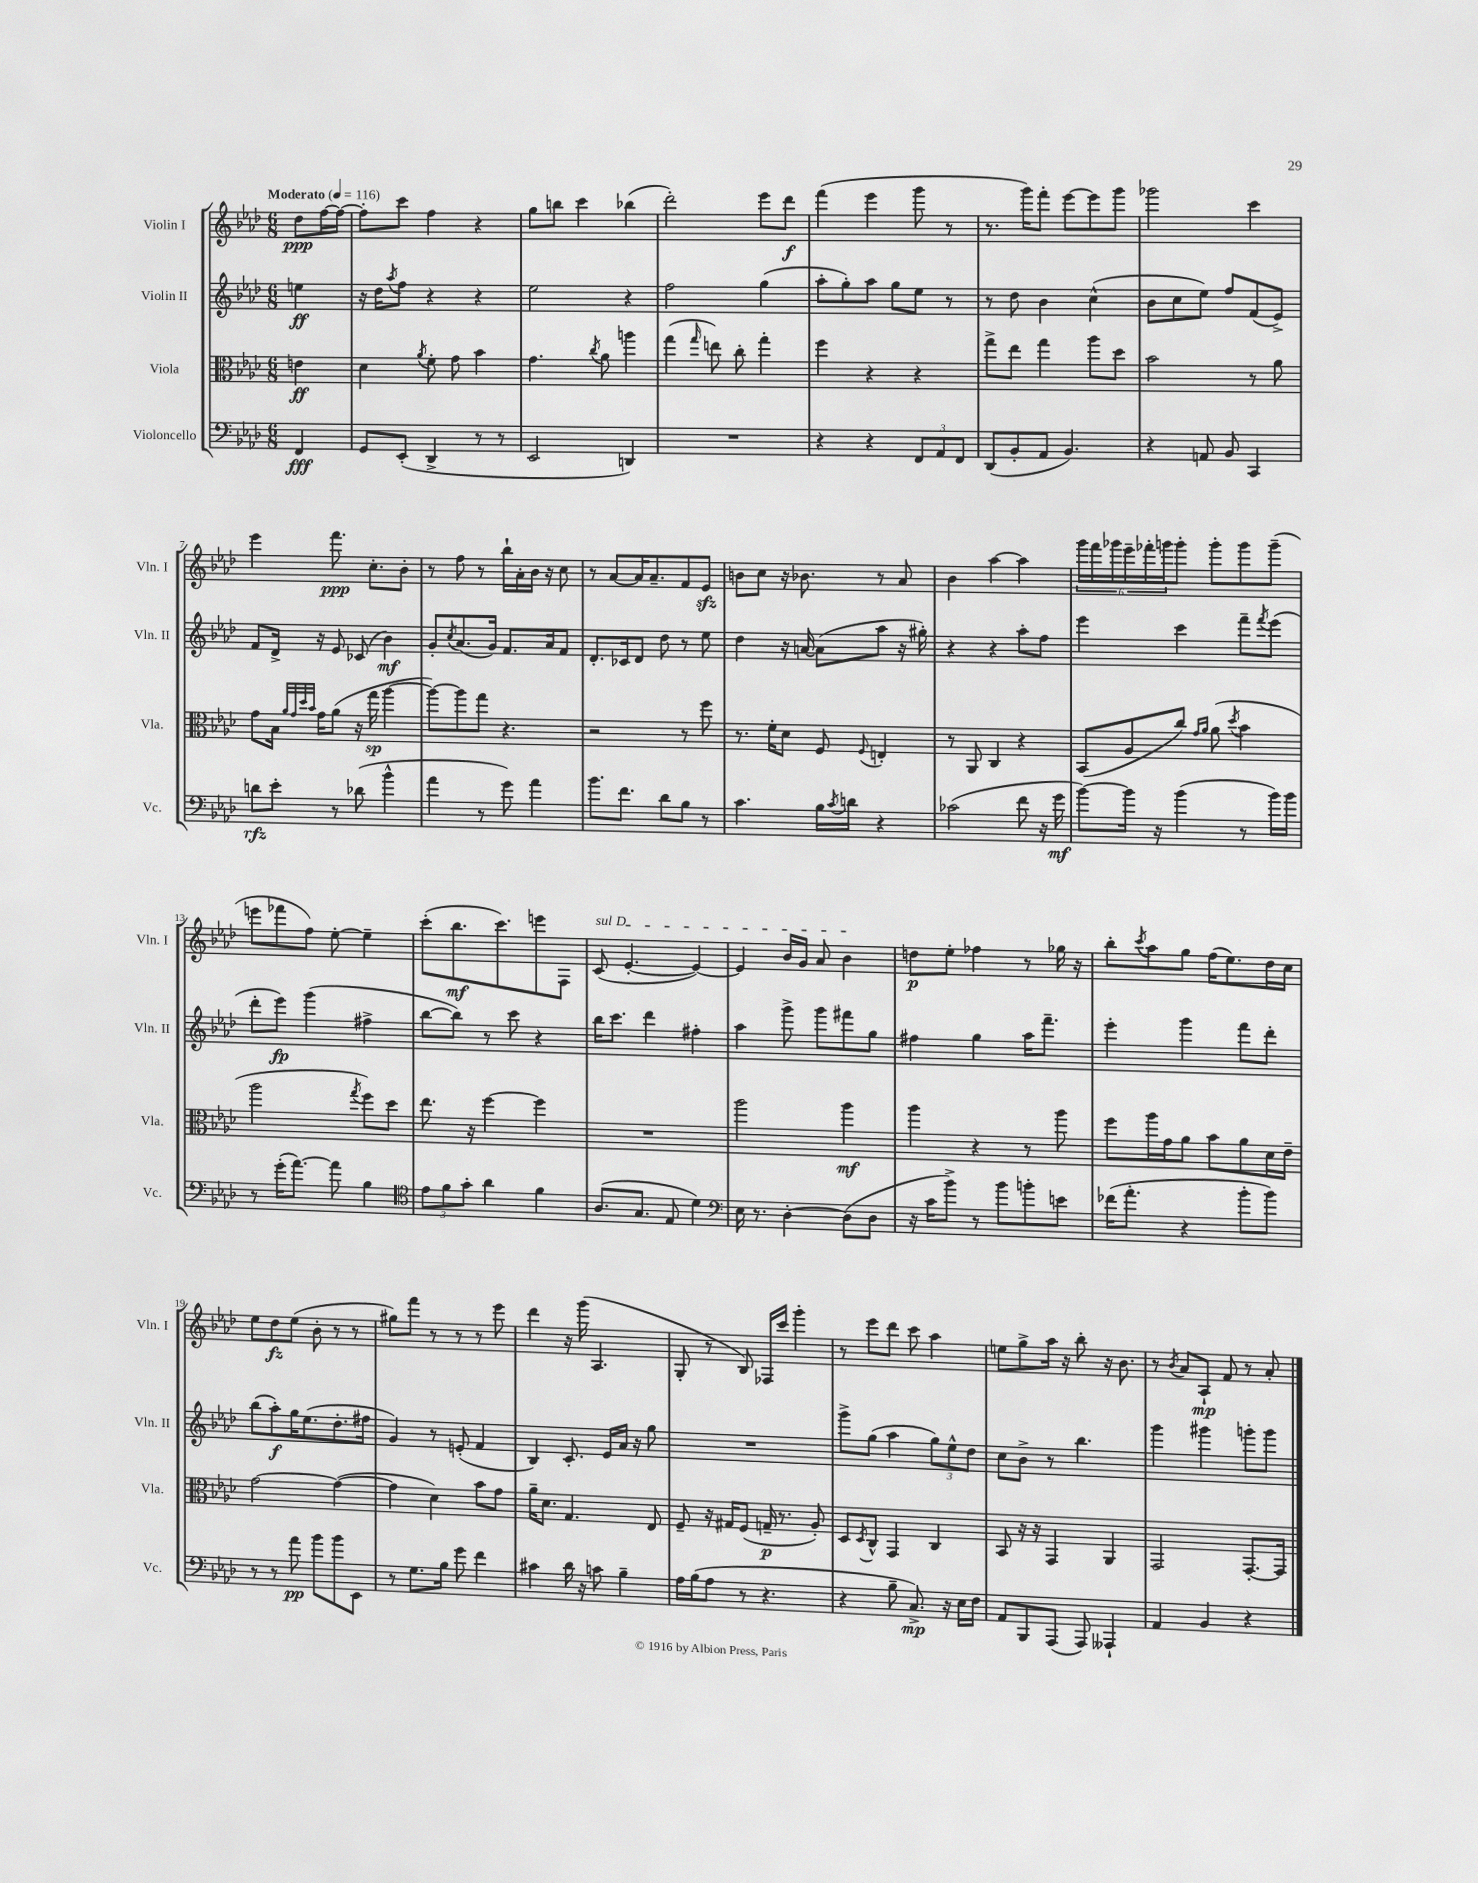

**kern	**kern	**kern	**kern
*staff4	*staff3	*staff2	*staff1
*clefF4	*clefC3	*clefG2	*clefG2
*k[b-e-a-d-]	*k[b-e-a-d-]	*k[b-e-a-d-]	*k[b-e-a-d-]
*M6/8	*M6/8	*M6/8	*M6/8
*MM116	*MM116	*MM116	*MM116
4FF	4e	4ee	8dd-
.	.	.	[16ff
.	.	.	16ff_
=	=	=	=
8GG	4d-	16r	8ff']
.	.	16dd-	.
.	.	8qaa-	.
(8EE-'	.	8ff	8ccc
.	8qa-	.	.
4DD-^	8f'	4r	4ff
.	8g	.	.
8r	4b-	4r	4r
8r	.	.	.
=	=	=	=
2EE-	4.g	2ee-	8gg
.	.	.	8bb
.	.	.	4ccc
.	8qcc	.	.
.	8a-	.	.
4DD)	4aa	4r	(4bb-
=	=	=	=
2.r	(4gg	2ff	2ddd-')
.	16qqgg	.	.
.	8ee)	.	.
.	8cc'	.	.
.	4gg'	(4gg	8eee-
.	.	.	8ddd-
=	=	=	=
4r	4ff	8aa-'	(4fff
.	.	8gg')	.
4r	4r	8aa-	4eee-
.	.	8gg	.
12FF	4r	8ee-	8ggg
12AA-	.	.	.
.	.	8r	8r
12FF	.	.	.
=	=	=	=
(8DD-	8gg^	8r	8.r
8BB-'	8ee-	8dd-	.
.	.	.	16ggg)
8AA-	4gg	4b-	8fff'
4.BB-)	.	.	[8eee-
.	8aa-	(4cc^^	8eee-]
.	8dd-	.	8ggg
=	=	=	=
4r	2b-	8b-	2ggg-
.	.	8cc	.
8AA	.	8ee-)	.
8BB-	.	8ff	.
4CC	8r	(8f	4ccc
.	8a-	8e-^)	.
=	=	=	=
8d	8g	8f	4eee-
8e-'	16B-	16d-^	.
.	32qqa-	.	.
.	32qqg	.	.
.	32qqdd-	.	.
.	32qqb-	.	.
.	16g	16r	.
8r	(8a-	8e-	8.fff
(8d-	16r	(8c-	.
.	16gg	.	8.cc'
4b-^^	[4aa-	4b-)	.
.	.	.	8b-'
=	=	=	=
4a-	8aa-_)	8g'	8r
.	.	8qcc	.
.	8aa-]	(8.a-	8ff
8r	8gg	.	8r
.	.	16g)	.
8g)	4.r	8.f	16bb-`
.	.	.	16a-'
4a-	.	.	16b-
.	.	16a-	16r
.	.	8f	8cc
=	=	=	=
8.b-	2r	8.d-'	8r
.	.	.	[8a-
8.f	.	16c-	.
.	.	8d-	16a-]
.	.	.	8.a-~
8d-	.	8dd-	.
8B-	8r	8r	8f
8r	8ff	8ee-	8e-
=	=	=	=
4.c	8.r	4dd-	8b
.	.	.	8cc
.	16f'	.	.
.	8d-	16r	16r
.	.	[16a	8.b-
16B-	8F	(8a]	.
8qc	.	.	.
16d	.	.	.
.	8qqF	.	.
4r	4E'	8aa-	8r
.	.	16r	8a-
.	.	16gg#')	.
=	=	=	=
(2c-	8r	4r	4b-
.	8AA-	.	.
.	4C	4r	[4aa-
8f	4r	8aa-'	4aa-]
16r	.	8ff	.
16g	.	.	.
=	=	=	=
[8b-)	(8BB-	4eee-	24ggg
.	.	.	24fff
.	.	.	24ggg-
16b-]	8A-	.	24eee-~
.	.	.	24fff-'
16r	.	.	.
.	.	.	24ggg
(4b-	8cc)	4ccc	8ggg'
.	16qqg	.	.
.	16qqa-	.	.
.	(8a-	.	8ggg'
.	8qdd-	.	.
8r	4b-	8fff~	8ggg
.	.	8qfff	.
16b-)	.	(8eee-	(8ggg~
16b-	.	.	.
=	=	=	=
8r	2aa-	8ddd-'	8eee
(16g'	.	8eee-)	8fff-
[8.a-)	.	.	.
.	.	(4ggg	8ff)
8a-]	.	.	[8ee-'
.	8qgg	.	.
4B-	8ff)	4ff#^	4ee-~]
.	8dd-	.	.
=	=	=	=
*clefC4	*	*	*
12e-	8.ee-	[8bb-	(8ccc'
12f	.	.	.
.	.	8bb-])	8.bb-
12g'	.	.	.
.	16r	.	.
4a-	[4ff	8r	.
.	.	.	8.ccc)
.	.	8ccc	.
4f	4ff]	4r	8eee
.	.	.	8F
=	=	=	=
(8.A-	2.r	16bb-	(8c
.	.	8.ccc	.
.	.	.	[4.e-'
8.G	.	.	.
.	.	4ddd-	.
8E-	.	.	.
4d-)	.	4ff#'	4e-_)
=	=	=	=
*clefF4	*	*	*
16E-	2aa-	4aa-	4e-]
8.r	.	.	.
[4D-'	.	8ggg^	16b-
.	.	.	16g
.	.	8ggg	8a-
(8D-]	4aa-	8fff#	4b-
8D-	.	8gg	.
=	=	=	=
16r	4aa-	4ff#	8dd
16c	.	.	.
8b-^)	.	.	8ee-'
8r	4r	4gg	4ff-
8b-	.	.	.
8b'	8r	16aa-	8r
.	.	8.fff~	.
8e	8aa-	.	16gg-
.	.	.	16r
=	=	=	=
(16f-	8ff	4eee-'	8bb-'
8.a-'	.	.	.
.	.	.	8qccc
.	16aa-	.	8aa-
.	16g	.	.
4r	8a-	4ggg	8gg
.	8b-	.	(16ff
.	.	.	8.ee-)
8b-'	8a-	8fff	.
8b-)	16d-	8ddd-'	16dd-
.	16e-~	.	16cc
=	=	=	=
8r	[2g	(8bb-	8ee-
8r	.	8aa-')	8dd-
8a-	.	16gg	(8ee-
.	.	(8.ee-	.
8b-	.	.	8b-'
8b-	(4g_	8.dd-'	8r
8EE-	.	.	8r
.	.	16ff#	.
=	=	=	=
8r	4g]	4g)	8gg#)
8.G	.	.	8fff
.	4d-)	8r	8r
16B-	.	.	.
8g	.	(8e'	8r
4f	8b-	4f	8r
.	8g	.	8eee-
=	=	=	=
4c#	16a-~	4B-)	4ddd-
.	8.d-	.	.
16d-	4.G	8.c'	16r
16r	.	.	(16ggg
8c	.	.	4.A-
.	.	16e-	.
4B-~	.	16a-	.
.	.	16r	.
.	8E-	8gg	.
=	=	=	=
16A-	8F~	2.r	8G'
(16B-	.	.	.
8A-	16r	.	8r
.	16G#	.	.
8r	(8F	.	8B-)
4.r	16G~	.	16F-
.	8.r	.	16ccc
.	.	.	4ggg'
.	8A-')	.	.
=	=	=	=
4r	8D-	8ggg^	8r
.	8qD-	.	.
.	8C^^	(8gg	8eee-
8B-~	4GG	4aa-	8ddd-
8.C^)	.	.	8ccc
.	4C	12gg)	4aa-
16r	.	.	.
.	.	12ee-^^	.
16E-	.	.	.
.	.	12dd-	.
16F	.	.	.
=	=	=	=
8AA-	8BB-	8cc	8ee
8BBB-	16r	8b-^	8gg^
.	16r	.	.
(8AAA-	4GG	8r	16aa-
.	.	.	16r
8AAA-)	.	4.bb-	8bb-'
4AAA--`	4AA-	.	16r
.	.	.	8.b-
=	=	=	=
4AA-	2GG	4ggg	8r
.	.	.	8qb-
.	.	.	8a-
4BB-	.	4ggg#	8A-`
.	.	.	8f
4r	[8.GG'	8ggg'	8r
.	.	8ggg	8a-'
.	16GG]	.	.
==	==	==	==
*-	*-	*-	*-
